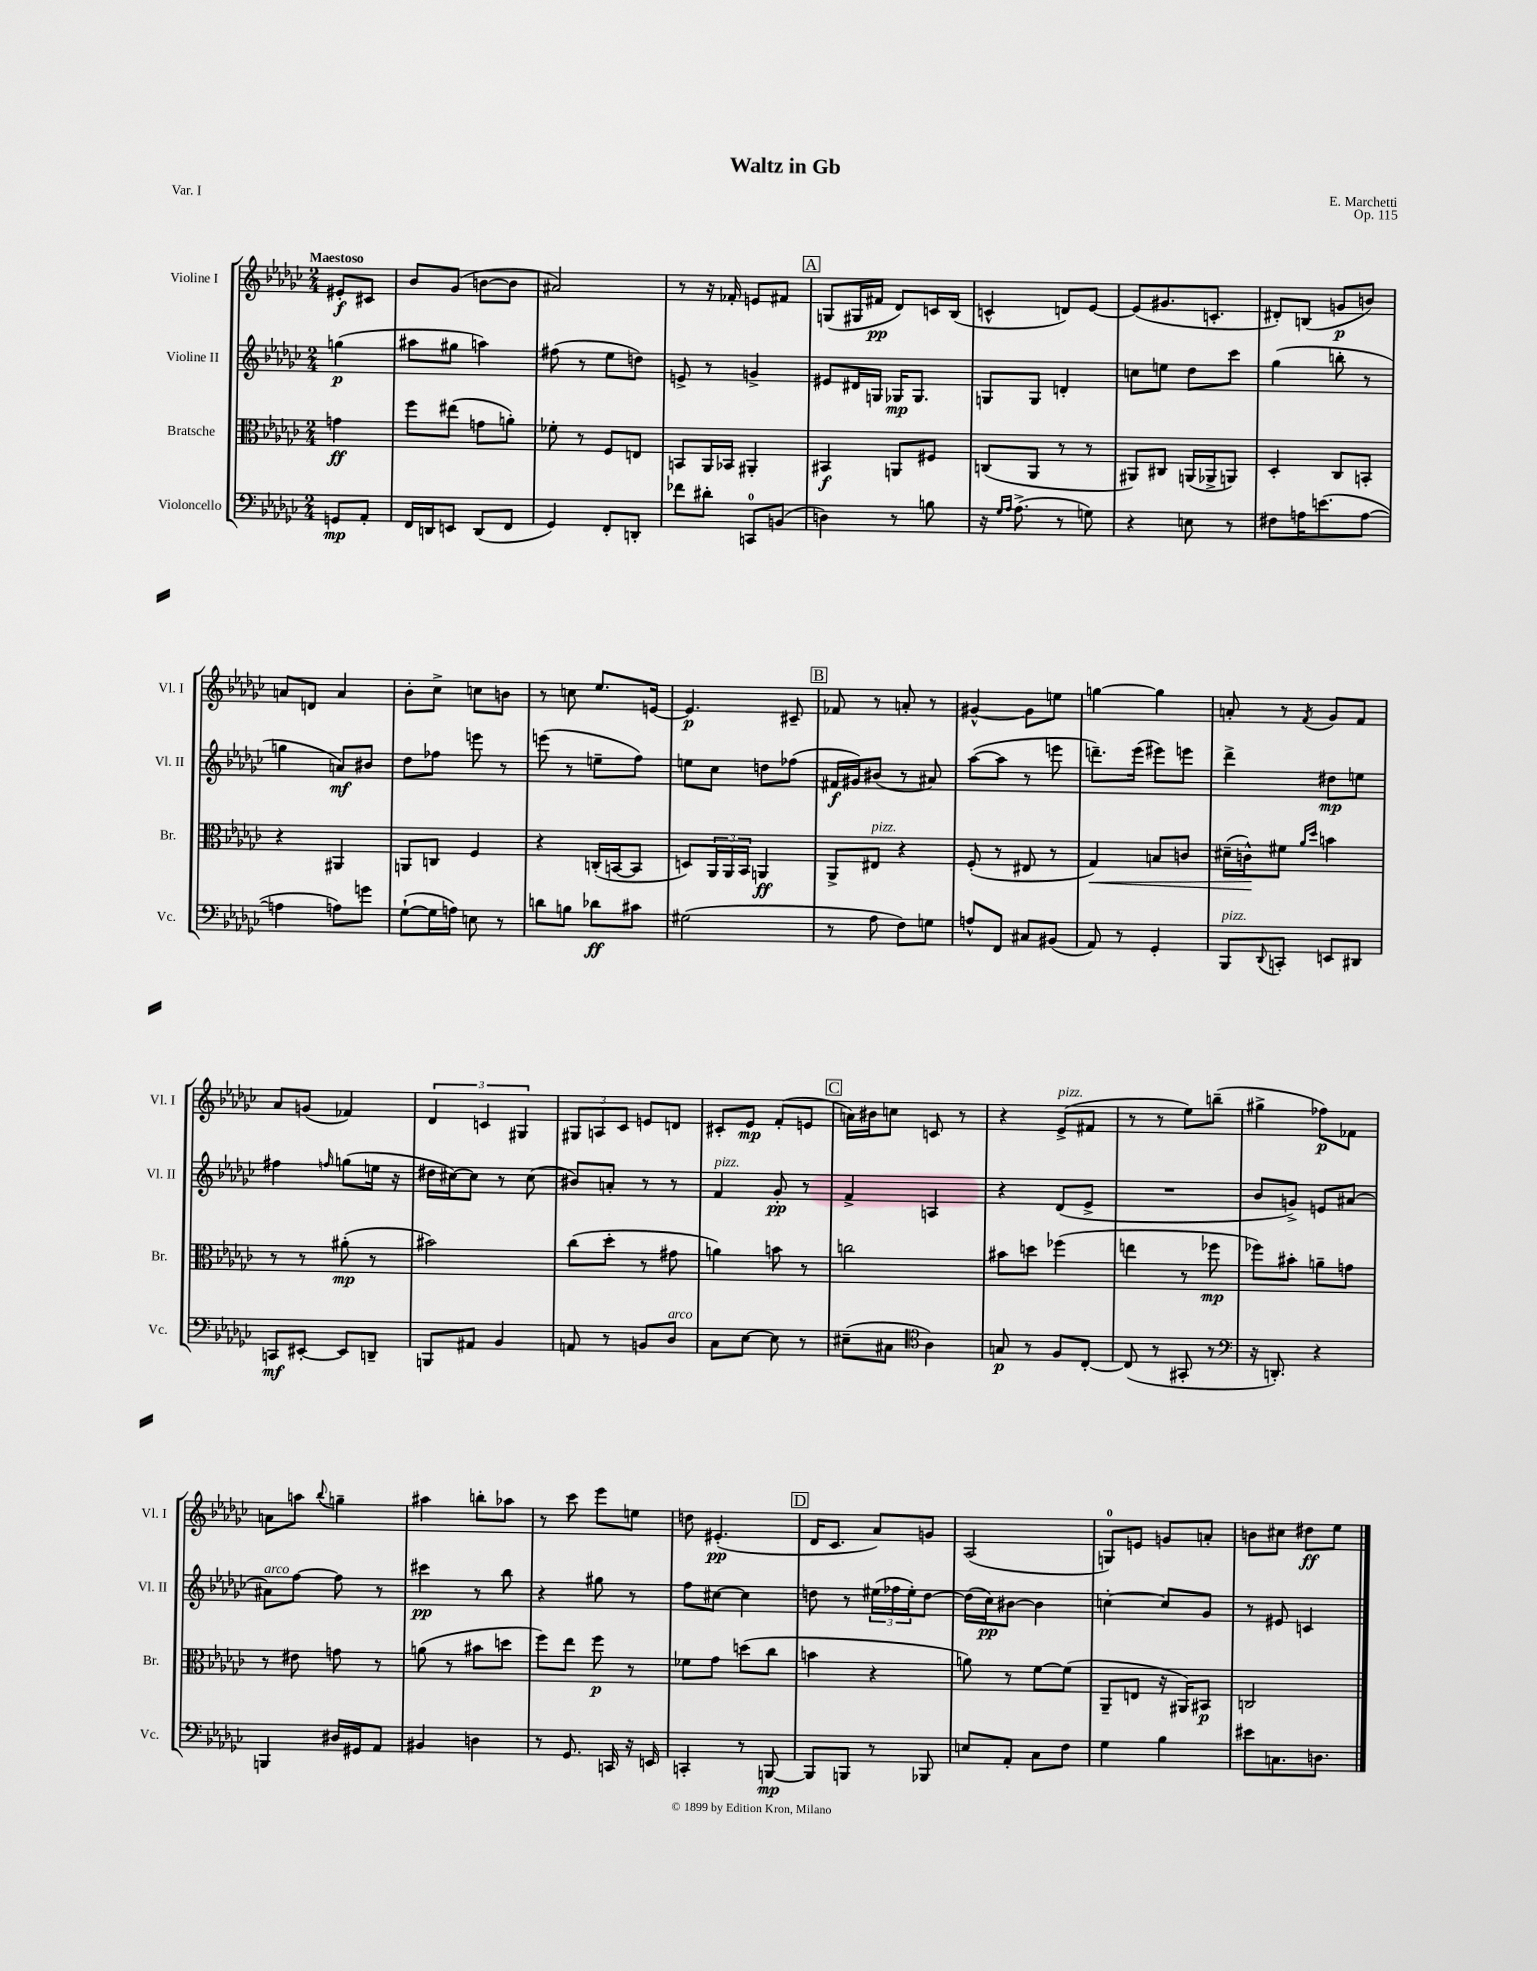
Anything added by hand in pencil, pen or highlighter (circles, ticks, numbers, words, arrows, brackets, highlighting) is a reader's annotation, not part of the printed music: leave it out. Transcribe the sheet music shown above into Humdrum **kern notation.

**kern	**kern	**kern	**kern
*staff4	*staff3	*staff2	*staff1
*clefF4	*clefC3	*clefG2	*clefG2
*k[b-e-a-d-g-c-]	*k[b-e-a-d-g-c-]	*k[b-e-a-d-g-c-]	*k[b-e-a-d-g-c-]
*M2/4	*M2/4	*M2/4	*M2/4
8GG	4g	(4gg	8e#'
8AA-'	.	.	8c#
=	=	=	=
16FF	8ff	8aa#	8b-
16DD	.	.	.
8EE	(8ee#	8gg#	(8g-
(8DD	8g	4aa)	[8b
8FF	8a')	.	8b]
=	=	=	=
4GG-)	8f-'	(8ff#	2a#)
.	8r	8r	.
8FF'	8F	8ee-	.
8DD'	8E	8dd)	.
=	=	=	=
8f-	8BB	8e^	8r
8d#'	16AA-	8r	16r
.	16BB-	.	16f-'
8CC	4AA#'	4g^	8e
(8BB	.	.	8f#
=	=	=	=
4D)	4BB#	8e#	(8G
.	.	16d#	16G#
.	.	16G	16f#
8r	8AA	16G-	8d-)
.	.	8.G-	.
8B	8F#	.	16c
.	.	.	(16B-
=	=	=	=
16r	(8C	8G	4c^^
16qqG-	.	.	.
16qqA-	.	.	.
(8.A-^	.	.	.
.	8AA-	8G	.
8r	8r	4d'	8d)
8G)	8r	.	[8e-
=	=	=	=
4r	8AA#)	8cc	(8e-]
.	8C#	8ee	8.g#
8E	(16AA	8dd-	.
.	16AA-^	.	8.c'
8r	8AA)	8ccc-	.
=	=	=	=
8F#	4D-'	(4gg-	8d#')
16A	.	.	(8B
(8.e	.	.	.
.	8C-	8bb'	8g
[8A	8BB'	8r	8b)
=	=	=	=
4A]	4r	4gg	8a
.	.	.	8d
8A)	4AA#	8a)	4a
8g	.	8b#	.
=	=	=	=
([8G-`	8AA	8dd-	8b-'
16G-]	8C	8ff-	8cc-^
16A)	.	.	.
8E	4F	8eee	8cc
8r	.	8r	8b
=	=	=	=
8d	4r	(8eee	8r
8B	.	8r	8cc
8d-	(16C'	8ee~	8.ee-
.	[16BB	.	.
8c#	8BB]	8ff)	.
.	.	.	[16e
=	=	=	=
(2G#	8D)	8ee	4.e]
.	24AA-	8cc-	.
.	24AA-	.	.
.	24BB-	.	.
.	4AA	8dd	.
.	.	(8ff-	8c#~
=	=	=	=
8r	8AA-^	16f#	8f-
.	.	16g#)	.
8A-	8E#	(8b#	8r
8F)	4r	8r	8a'
8G	.	8a#)	8r
=	=	=	=
8A^^	(8F'	([8aa-	[4g#^^
8FF	8r	8aa-]	.
8C#	8E#	8r	8g#]
(8BB#	8r	8eee	8ee
=	=	=	=
8AA-)	4G-)	8.ddd~)	[4gg
8r	.	.	.
.	.	(16eee-	.
4GG-'	8B	8eee#)	4gg]
.	8c	8eee	.
=	=	=	=
8BBB-	(16d#~	4ddd-^	8a'
.	16c^^)	.	.
8qqDD-	.	.	.
8CC'	8f#	.	8r
.	16qqa-	.	.
.	16qqdd-	.	8qf
8EE	4b	8dd#	8g-
8DD#	.	8ee	8f
=	=	=	=
8CC	8r	4ff#	8a-
[8EE#'	8r	.	(8g
.	.	16qqff	.
8EE#]	(8a#'	(8gg	4f-)
8DD~	8r	16ee	.
.	.	16r	.
=	=	=	=
8BBB	2b#)	16dd#	6d-
.	.	[16cc#)	.
8AA#	.	8cc#]	.
.	.	.	6c
4BB-	.	8r	.
.	.	.	6G#
.	.	(8cc#	.
=	=	=	=
8AA	(8cc-	8b#)	12G#
.	.	.	12A
8r	8dd-'	8a'	.
.	.	.	12c-
8BB	8r	8r	8e
8D-	8g#	8r	8d
=	=	=	=
8C-	4a)	4f	8c#'
[8E-	.	.	8e-
8E-]	8b	8g-'	(8f'
8r	8r	8r	8e
=	=	=	=
(8E#~	2cc	4f^	16a)
.	.	.	16b#
8C#	.	.	8cc
*clefC4	*	*	*
4A-)	.	4A	8c
.	.	.	8r
=	=	=	=
8G	8b#	4r	4r
8r	8dd	.	.
8F	(4ff-	(8d-	(8e-^
[8C-'	.	8e-^	8f#
=	=	=	=
(8C-]	4ee	2r	8r
8r	.	.	8r
8GG#'	8r	.	8ee-)
8r	8ff-	.	(8bb~
=	=	=	=
*clefF4	*	*	*
16r	8ff-)	8b-	4gg#^
8.DD')	.	.	.
.	8b#'	8g^)	.
4r	8a~	8e	8ff-)
.	8g	[8a#	8f-
=	=	=	=
4BBB	8r	8a#]	8a
.	8e#	[8ff	8aa
.	.	.	8qqbb-
16D#	8g	8ff]	4gg~
16GG#	.	.	.
8AA-	8r	8r	.
=	=	=	=
4BB#	(8a	4ccc#	4aa#
.	8r	.	.
4D	8b#	8r	8bb'
.	8dd	8bb-	8aa-
=	=	=	=
8r	8ff)	4r	8r
8.GG-	8ee-	.	8ccc-
.	8ff	8gg#	8eee-
16CC	.	.	.
16r	8r	8r	8ee
16EE	.	.	.
=	=	=	=
4CC'	8f-	8ff	8dd
.	8g-	[8cc#	(4.e#'
8r	(8dd	4cc#]	.
[8BBB	8cc-	.	.
=	=	=	=
8BBB]	4b	8dd	16d-
.	.	.	8.c-
8BBB	.	8r	.
8r	4r	(24ee#	8a-)
.	.	24ff-	.
.	.	24ee#')	.
8BBB-	.	[8dd	8g
=	=	=	=
8E	8a)	(16dd]	(2A-
.	.	16cc-)	.
8AA-'	8r	[8b#	.
8C-	[8f	4b#]	.
8F	(8f]	.	.
=	=	=	=
4G-	8AA-~	[4cc'	8G)
.	8E	.	8e
4B-	16r	8cc]	8g
.	16AA#)	.	.
.	8BB#	8g-	8a'
=	=	=	=
8e#	2C	8r	8b
8.C	.	8e#	8cc#
.	.	4c	8dd#
8.D	.	.	.
.	.	.	8ee-
==	==	==	==
*-	*-	*-	*-
